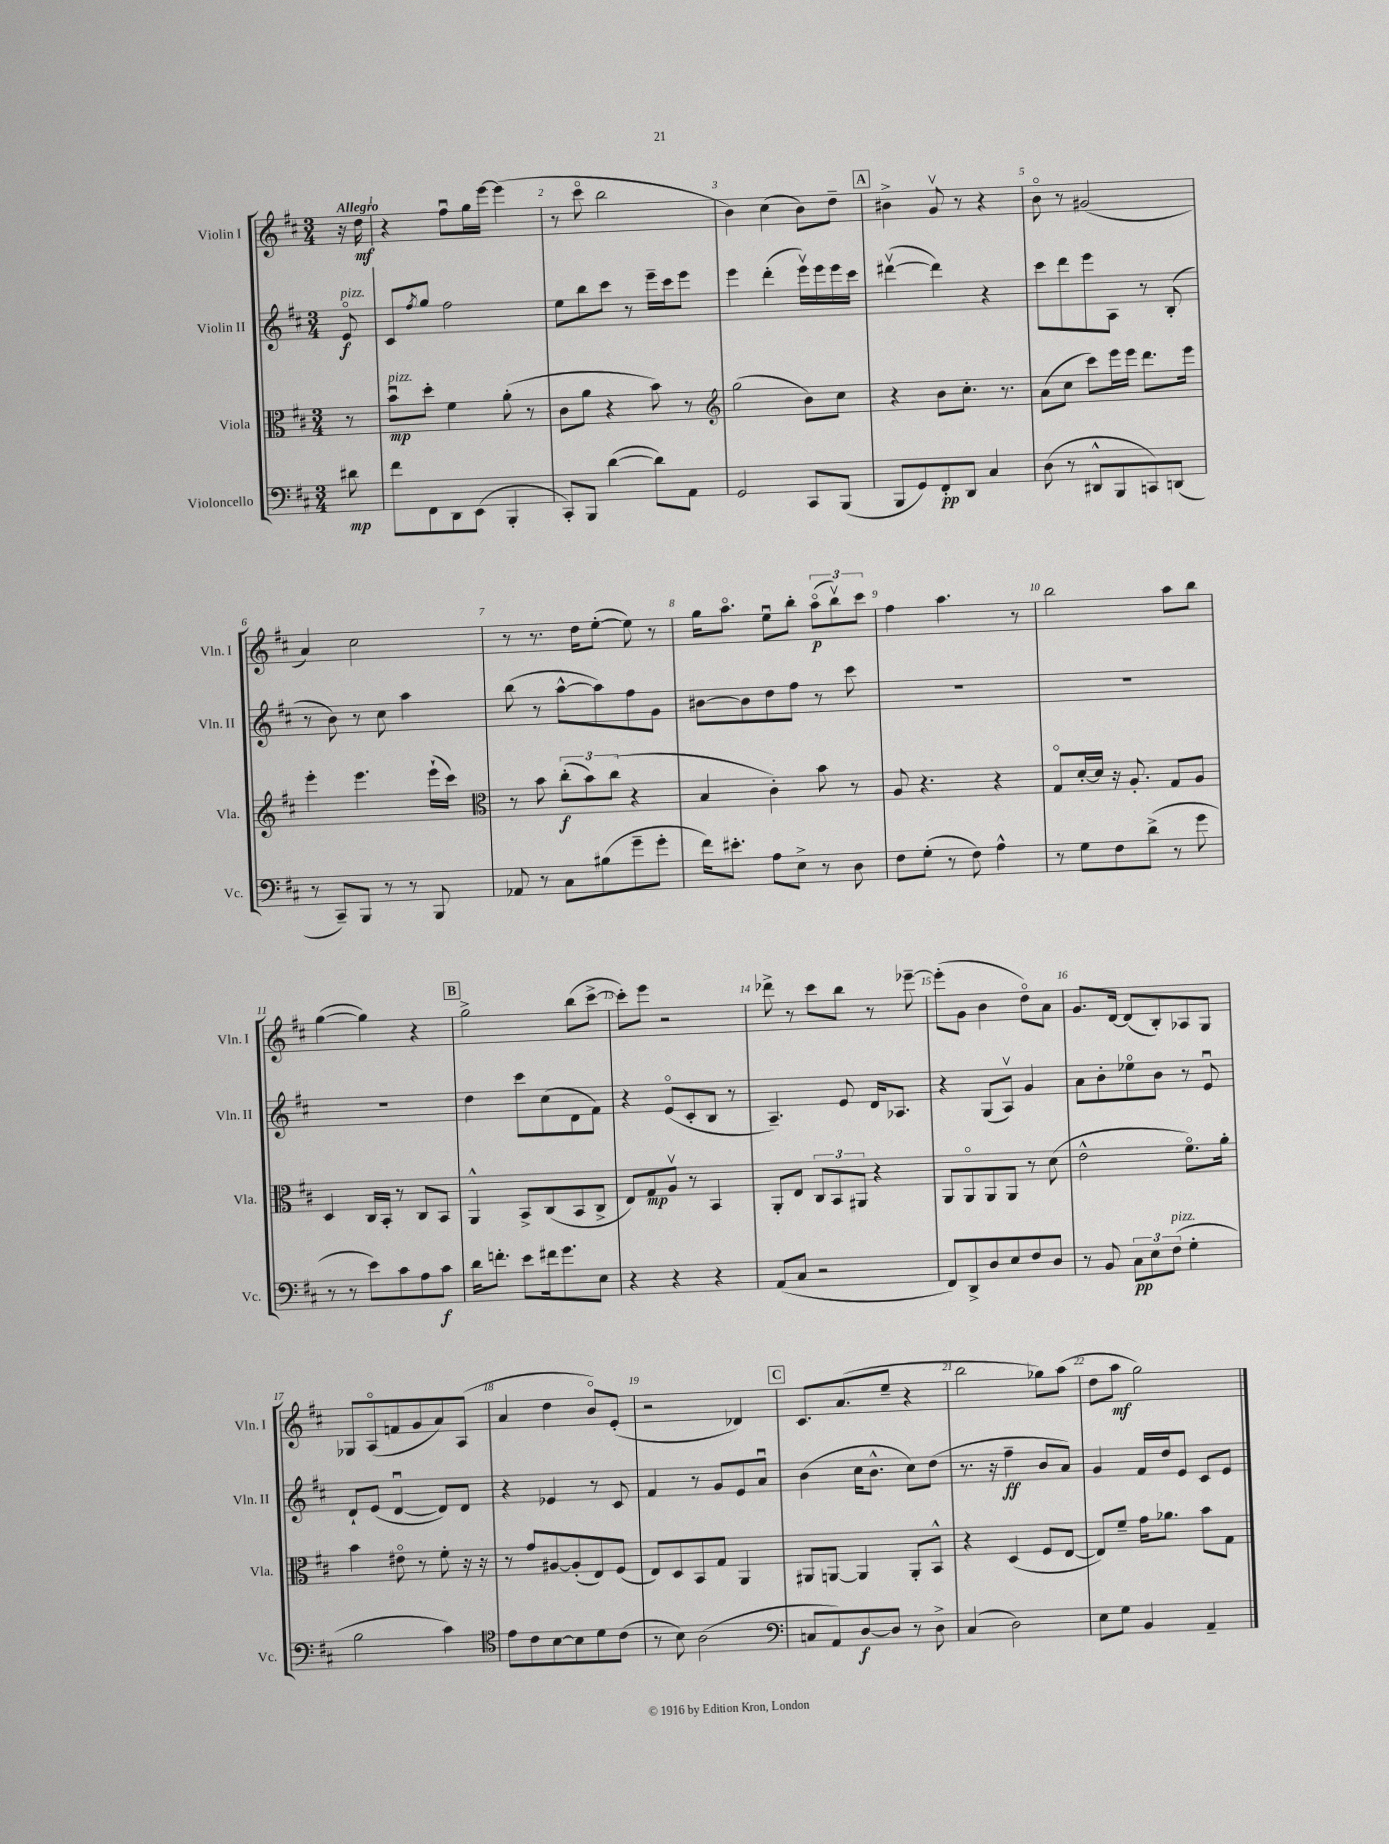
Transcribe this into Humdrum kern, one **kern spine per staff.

**kern	**kern	**kern	**kern
*staff4	*staff3	*staff2	*staff1
*clefF4	*clefC3	*clefG2	*clefG2
*k[f#c#]	*k[f#c#]	*k[f#c#]	*k[f#c#]
*M3/4	*M3/4	*M3/4	*M3/4
8d#	8r	8eo	16r
.	.	.	16dd
=	=	=	=
8f#	8bu	8c#	4r
.	.	8qff#	.
8FF#	8dd'	8gg	.
8DD	4f#	2ff#	8ff#u
(8EE	.	.	16gg
.	.	.	[16eee
4BBB'	(8a'	.	(4eee]
.	8r	.	.
=	=	=	=
8CC#')	8c#	8ee	8r
8BBB	8a	8bb	8ccc#o
([4d	4r	8ccc#	2bb
.	.	8r	.
8d])	8b)	16eee~	.
.	.	16ccc#	.
8AA	8r	8eee	.
=	=	=	=
*	*clefG2	*	*
2GG	(2gg	4eee	4b)
.	.	(4ddd'	(4cc#
8CC#	8b)	16eeev)	8b)
.	.	16eee	.
(8BBB	8cc#	16eee	8dd~
.	.	16ccc#	.
=	=	=	=
8BBB	4r	([4ddd#v	4b#^
8GG)	.	.	.
8FF#'	8b	4ddd#])	8gv
8DD	8.cc#'	.	8r
4C#	.	4r	4r
.	8.r	.	.
=	=	=	=
(8D	(8a	8ccc#	8bo
8r	8cc#	8ddd	8r
8DD#^^	8ccc#)	8eee	(2g#
8BBB	16eee	8A	.
.	16eee	.	.
8CC)	8.ddd	8r	.
(8DD	.	(8B'	.
.	16eee	.	.
=	=	=	=
8r	4eee'	8r	4a)
8CC#~)	.	8b)	.
8BBB	4.eee	8r	2cc#
8r	.	8cc#	.
8r	.	4aa	.
8BBB	(16eee`	.	.
.	16ccc#)	.	.
=	=	=	=
*	*clefC3	*	*
8AA-	8r	(8bb	8r
8r	8b	8r	8.r
8C#	(12cc#'	[8aa^^	.
.	.	.	16dd
.	12b)	.	.
(8B#	.	8aa])	([8ee'
.	(12cc#	.	.
8g~	4r	8ff#	8ee])
8g'	.	8g	8r
=	=	=	=
16f#)	4B	[8b#	16gg
8.e#'	.	.	8.aao
.	.	8b#]	.
8A	4c#')	8dd	8eeu
8E^	.	8ff#	8bb'
8r	8b	8r	(12aao
.	.	.	12bbv)
8D	8r	8ccc#	.
.	.	.	12ccc#
=	=	=	=
8F#	8A	2.r	4ff#
(8G'	4.r	.	.
8r	.	.	4.aa
8F#)	.	.	.
4A^^	4r	.	.
.	.	.	8r
=	=	=	=
8r	8Go	2.r	2bb
8G	[16d'	.	.
.	16d]	.	.
8F#	16r	.	.
.	8.A'	.	.
(8d^	.	.	.
8r	8G	.	8aa
8g	8A	.	8bb
=	=	=	=
8r	4D	2.r	([4gg
8r	.	.	.
8e)	16C#	.	4gg])
.	16BB'	.	.
8c#	8r	.	.
8A	8C#	.	4r
8c#	8BB	.	.
=	=	=	=
16d	4AA^^	4dd	2gg^
8.f'	.	.	.
8e	8BB^	8ccc#	.
16f#	(8C#	(8cc#	.
8.g	.	.	.
.	8BB	8d	(8bb
8E	8C#^	8f#)	[8ccc#^
=	=	=	=
4r	8E)	4r	8ccc#'])
.	8G	.	8eee
4r	8Av	(8eo	2r
.	8r	8c#'	.
4r	4BB	8B	.
.	.	8r	.
=	=	=	=
(8AA	8AA'	4.A~)	8ddd-^
8C#	8E	.	8r
2r	12C#	.	8ccc#
.	12BB	.	.
.	.	8e	8bb
.	12AA#	.	.
.	4r	16d	8r
.	.	8.A-	.
.	.	.	[8eee-~
=	=	=	=
8FF#)	8AA	4r	(8eee-']
8DD^	8AAo	.	8g
8D	8AA	(8G	4b
8E	8AA	8Av)	.
8F#	8r	4g	8ddo)
8D	(8d	.	8a
=	=	=	=
8r	2e^^	8a	8.g
8BB	.	8b'	.
.	.	.	[16d
12C#	.	8ee-o	(8d]
12E	.	.	.
.	.	8b	8B')
(12F#	.	.	.
4G'	8.f#o)	8r	8A-
.	.	8eu	8G
.	16a'	.	.
=	=	=	=
2B	4b	8d`	8G-
.	.	(8e	(8Ao
.	8e#o	[4du	8f
.	8r	.	8g
4c#)	8f#'	8d])	8a)
.	16r	8d	(8A
.	16r	.	.
=	=	=	=
*clefC4	*	*	*
8e	8r	4r	4a
8c#	8g	.	.
[8B	[8A#	4e-	4dd
8B]	(8A#']	.	.
8d	8E)	8r	8bo)
(8c#	(8F#	8c#	(8e'
=	=	=	=
8r	8E)	4f#	2r
8B)	8D	.	.
(2A	8BB	8r	.
.	8G	8g	.
.	4AA	8e	4d-)
.	.	8au	.
=	=	=	=
*clefF4	*	*	*
8C	8AA#	(4b	8.c#
8AA)	[8AA	.	.
.	.	.	(8.a
[8D	4AA]	16cc#	.
.	.	8.b^^	.
8D]	.	.	8ee~
8r	8AA'	8cc#)	4r
8D^	8BB^^	(8dd	.
=	=	=	=
(4C#	4r	8.r	2bb
.	.	16r	.
2D)	(4D	4ff#~	.
.	8F#	8b	8gg-)
.	[8E	8a)	(8aa
=	=	=	=
8E	8E])	4g	8dd
8G	8f#~	.	8aa
4BB	16g	16f#	2gg)
.	8.a-	16dd	.
.	.	8e	.
4AA~	8b	8c#	.
.	8G	8e	.
==	==	==	==
*-	*-	*-	*-
